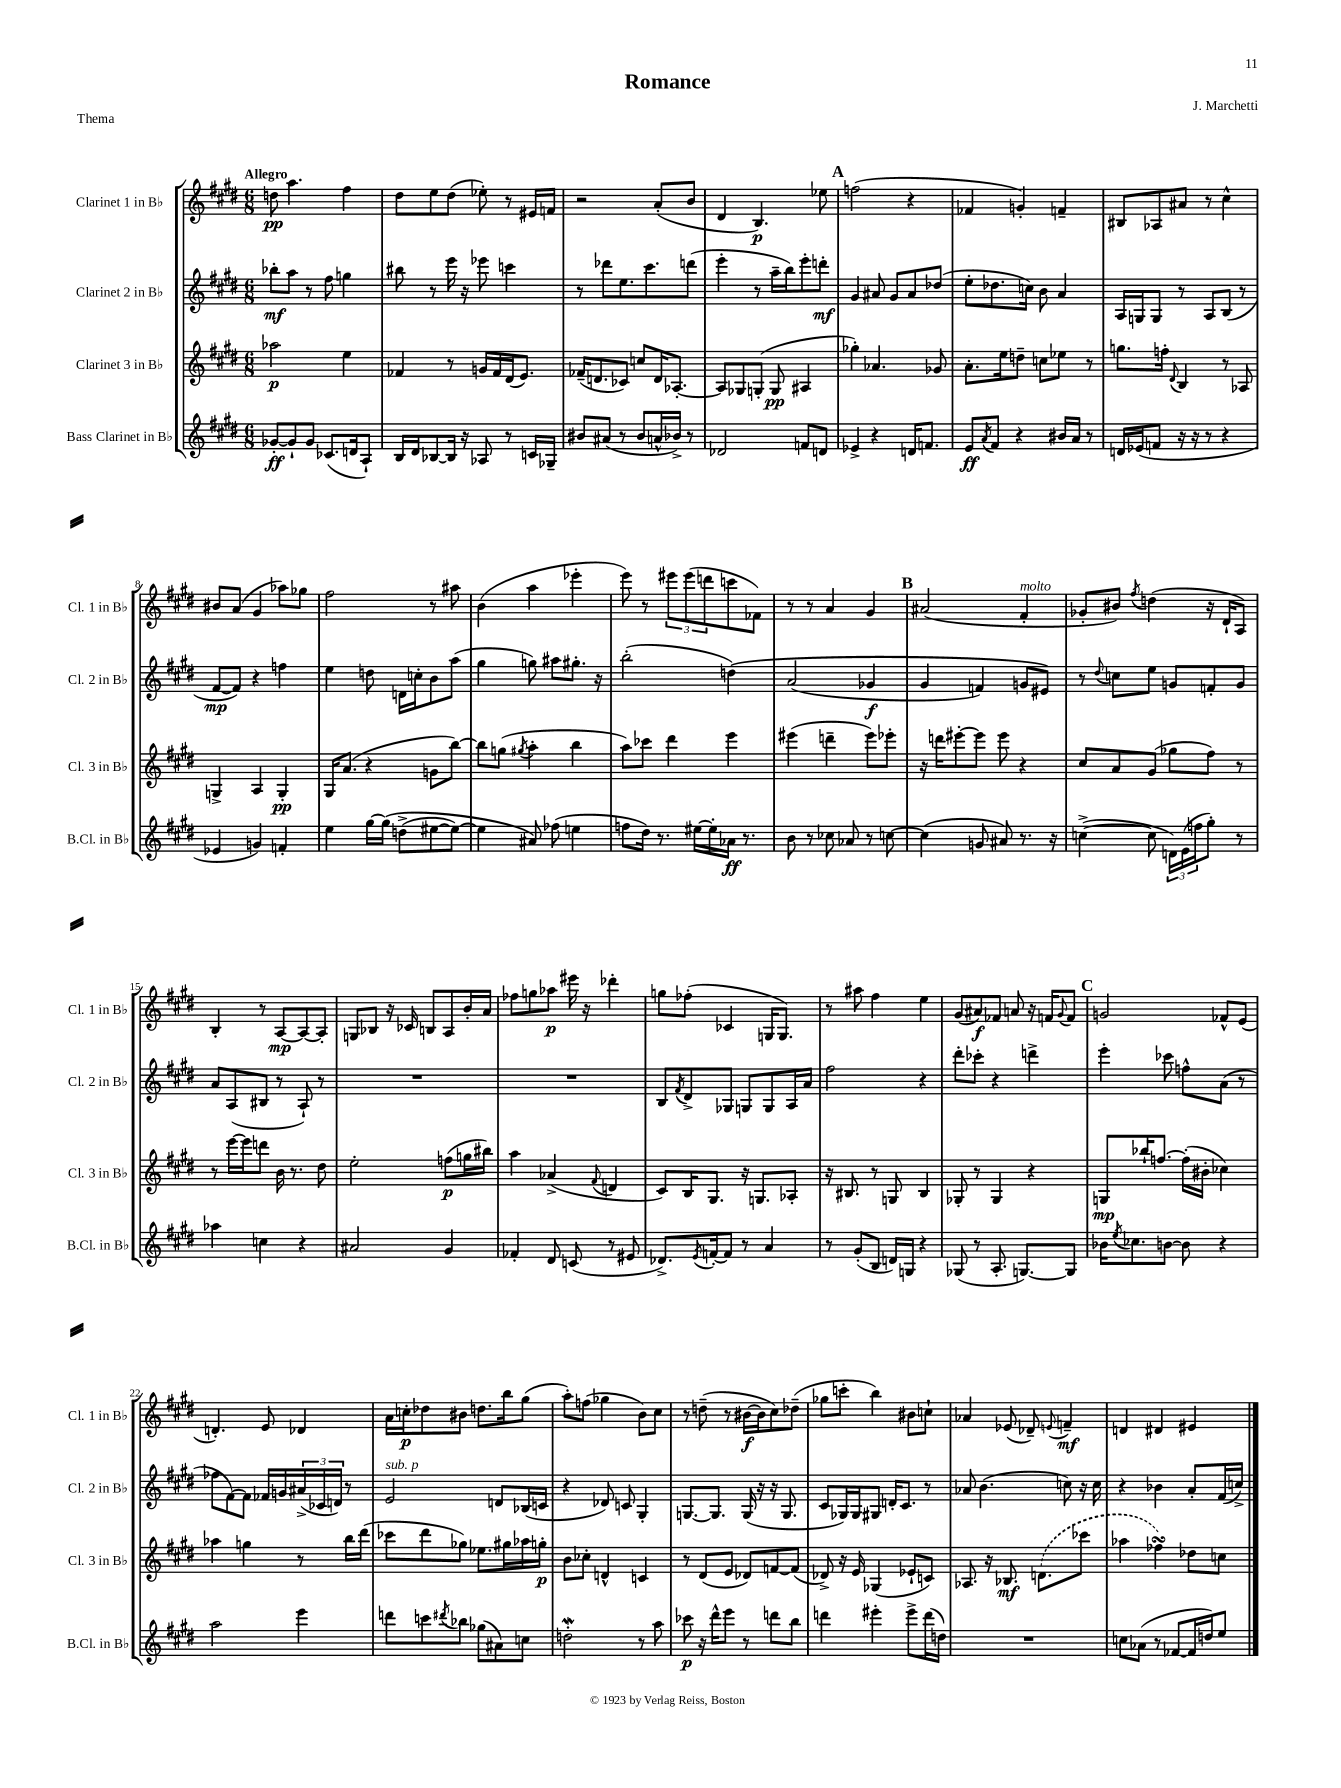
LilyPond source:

\header { title = "Romance" composer = "J. Marchetti" piece = "Thema" }
<<
\new StaffGroup <<
\new Staff = "s0" \with { instrumentName = "Clarinet 1 in Bb" shortInstrumentName = "Cl. 1 in Bb" } {
    \clef treble \key e \major \numericTimeSignature \time 6/8 \tempo "Allegro"
    d''8\pp a''4. fis''4 |
    dis''8 e''8 dis''8( ees''8-.) r8 eis'16 f'16 |
    r2 a'8-.( b'8 |
    dis'4 b4.\p) ees''8 |
    \mark \markup { \bold "A" } f''2( r4 |
    fes'4 g'4-.) f'4-- |
    bis8 aes8 ais'8 r8 cis''4-^ |
    bis'8 a'8( gis'4 aes''8) ges''8 |
    fis''2 r8 ais''8 |
    b'4( a''4 ees'''4-. |
    e'''8) r8 \tuplet 3/2 { eis'''8 eis'''8( d'''8 } c'''8 fes'8) |
    r8 r8 a'4 gis'4 |
    \mark \markup { \bold "B" } ais'2( fis'4-.^\markup { \italic "molto" } |
    ges'8-. bis'8) \acciaccatura { fis''8 } d''4( r16 dis'16-! a8) |
    b4-. r8 a8~\mp a8~ a8-. |
    g8 bes8 r16 ces'16 b8 a8 b'16-. a'16 |
    fes''8 g''8 aes''8\p eis'''16 r16 des'''4-. |
    g''8 fes''8-.( ces'4 g16 g8.) |
    r8 ais''8 fis''4 e''4 |
    gis'8( ais'8\f) fes'8 a'8 r16 f'16 \appoggiatura { gis'8 } f'8 |
    \mark \markup { \bold "C" } g'2 fes'8-^ e'8( |
    d'4.-.) e'8 des'4 |
    a'16 c''16-.\p des''8 bis'8 d''8. b''16 gis''8( |
    a''8-.) f''8( ges''4 b'8) cis''8 |
    r8 d''8--( r8 bis'16~\f bis'16 cis''8) des''8--( |
    ges''8 c'''8-. b''4) bis'8 c''8-! |
    aes'4 ees'8( des'8--) \appoggiatura { e'8 } f'4--\mf |
    d'4 dis'4 eis'4 \bar "|." |
}
\new Staff = "s1" \with { instrumentName = "Clarinet 2 in Bb" shortInstrumentName = "Cl. 2 in Bb" } {
    \clef treble \key e \major \numericTimeSignature \time 6/8
    bes''8-.\mf a''8 r8 fis''8 g''4 |
    bis''8 r8 e'''16 r16 ees'''8 c'''4 |
    r8 des'''8 e''8. cis'''8. d'''8( |
    e'''4-. r8 a''16-- b''16) e'''8-. d'''8-.\mf |
    \mark \markup { \bold "A" } gis'4 ais'8 gis'8 ais'8 des''8( |
    e''8-. des''8. c''16) b'8 a'4 |
    a16 g16 g8 r8 a8 b8( r8 |
    fis'8~\mp fis'8) r4 f''4 |
    e''4 d''8 d'16 c''16-. b'8 a''8( |
    gis''4 g''8) ais''8 gis''8.-. r16 |
    b''2-.( d''4)\( |
    a'2( ges'4\f |
    \mark \markup { \bold "B" } gis'4 f'4) g'8 eis'8\) |
    r8 \appoggiatura { dis''8 } c''8 e''8 g'8 f'8-. g'8 |
    a'8 a8( bis8 r8 a8-!) r8 |
    R2. |
    R2. |
    b8 \acciaccatura { fis'8 } dis'8-> ges8 g8 g8 a16 a'16 |
    fis''2 r4 |
    dis'''8-. ces'''8-. r4 d'''4-> |
    \mark \markup { \bold "C" } e'''4-. ces'''8 f''8-^ a'8( r8 |
    fes''8 fis'8~) fis'8 fes'16 g'16 \tuplet 3/2 { ais'16->( ces'16 d'16) } r8 |
    e'2^\markup { \italic "sub. p" } d'8 bes16( c'16 |
    r4 des'8) c'8 gis4-. |
    g8.~ g8. g16( r16 r16 g8. |
    cis'8 ges16) ges16 gis8 d'16-. cis'8. r8 |
    aes'8 b'4.( c''8) r16 c''16 |
    r4 bes'4 a'8-. fis'16( c''16->) \bar "|." |
}
\new Staff = "s2" \with { instrumentName = "Clarinet 3 in Bb" shortInstrumentName = "Cl. 3 in Bb" } {
    \clef treble \key e \major \numericTimeSignature \time 6/8
    aes''2\p e''4 |
    fes'4 r8 g'16 fes'16 dis'16( e'8.) |
    fes'16--( d'8. ces'8) c''8 d'16 aes8.~-. |
    aes8 ges8 g8-.( g8\pp ais4 |
    \mark \markup { \bold "A" } ges''4-.) aes'4. ges'8 |
    a'8.-. e''16 d''8-- c''8 ees''8 r8 |
    g''8. f''16-. \appoggiatura { dis'8 } b4 r8 aes8 |
    g4-> a4 g4-.\pp |
    gis16 a'8.( r4 g'8 b''8~) |
    b''8 g''8( \acciaccatura { gis''8 } a''4-. b''4 |
    a''8) ces'''8 dis'''4 e'''4 |
    eis'''4( d'''4-- eis'''8) ees'''8-. |
    \mark \markup { \bold "B" } r16 d'''16 eis'''8~-. eis'''8 eis'''8 r4 |
    cis''8 a'8 gis'8( ges''8 fis''8) r8 |
    r8 e'''16~ e'''16 d'''8 b'16 r8. dis''8 |
    e''2-. f''8\p( g''16 bis''16) |
    a''4 aes'4->( \appoggiatura { fis'8 } d'4 |
    cis'8) b16 gis8. r16 g8. aes8-. |
    r16 bis8. r8 g8 bis4 |
    ges8-. r8 ges4 r4 |
    \mark \markup { \bold "C" } g8\mp bes''16-! f''8.~ f''16-.( bis'16-. ces''4) |
    aes''4 g''4 r8 b''16 dis'''16( |
    ces'''8 dis'''8 ges''8) ees''8. gis''16 aes''16 g''16-.\p |
    b'8 ces''8-. d'4-^ c'4 |
    r8 dis'8( e'8 des'8) f'8~ f'8( |
    des'8->) r16 e'16 ges4( ees'8-! c'8) |
    aes8. r16 bes8.\mf \once \slurDashed d'8.( ces'''8 |
    aes''4 fes''4\turn) des''8 c''8 \bar "|." |
}
\new Staff = "s3" \with { instrumentName = "Bass Clarinet in Bb" shortInstrumentName = "B.Cl. in Bb" } {
    \clef treble \key e \major \numericTimeSignature \time 6/8
    ges'8~-.\ff ges'8-! ges'8 ces'8.( d'16 a8-!) |
    b16 dis'16 bes8~ bes16 r16 aes8 r8 c'16 ges16-- |
    bis'8 ais'8( r8 bis'8 a'16-^ bes'16->) r8 |
    des'2 f'8 d'8 |
    \mark \markup { \bold "A" } ees'4-> r4 d'16 f'8. |
    e'8\ff \acciaccatura { a'8 } fis'8 r4 bis'16 a'16 r8 |
    d'16 ees'16( f'8 r16 r16 r8 r4 |
    ees'4 g'4) f'4-. |
    e''4 gis''16~ gis''16\( d''8->( eis''8~ eis''8~) |
    eis''4 ais'8\) fes''8( e''4 |
    f''8 dis''16) r8. eis''16~ eis''16-. aes'16\ff r8. |
    b'8 r8 ces''8 aes'8 r8 c''8~ |
    \mark \markup { \bold "B" } c''4( g'8 ais'8) r8. r16 |
    c''4~->( c''8 \tuplet 3/2 { d'16) e'16( f''16 } gis''8-.) r8 |
    aes''4 c''4 r4 |
    ais'2 gis'4 |
    fes'4-. dis'8 c'8( r8 eis'8 |
    des'8.->) \acciaccatura { e'8 } f'16~-. f'8 r8 a'4 |
    r8 gis'8-.( b8 d'16) g16 r4 |
    ges8( r8 a8.-. g8.~) g8 |
    \mark \markup { \bold "C" } bes'16 \acciaccatura { e''8 } ces''8. b'8~ b'8 r4 |
    a''2 e'''4 |
    d'''8 c'''8 \acciaccatura { dis'''8 } bes''8 ges''8( ais'8) c''8 |
    d''2-.\mordent r8 a''8 |
    ces'''8\p r16 dis'''16-^ e'''8 r8 d'''8 b''8 |
    d'''4 eis'''4-. eis'''8-> d'''16( d''16) |
    R2. |
    c''8 aes'8( r8 fes'8~ fes'16 d''16) e''8 \bar "|." |
}
>>
>>
